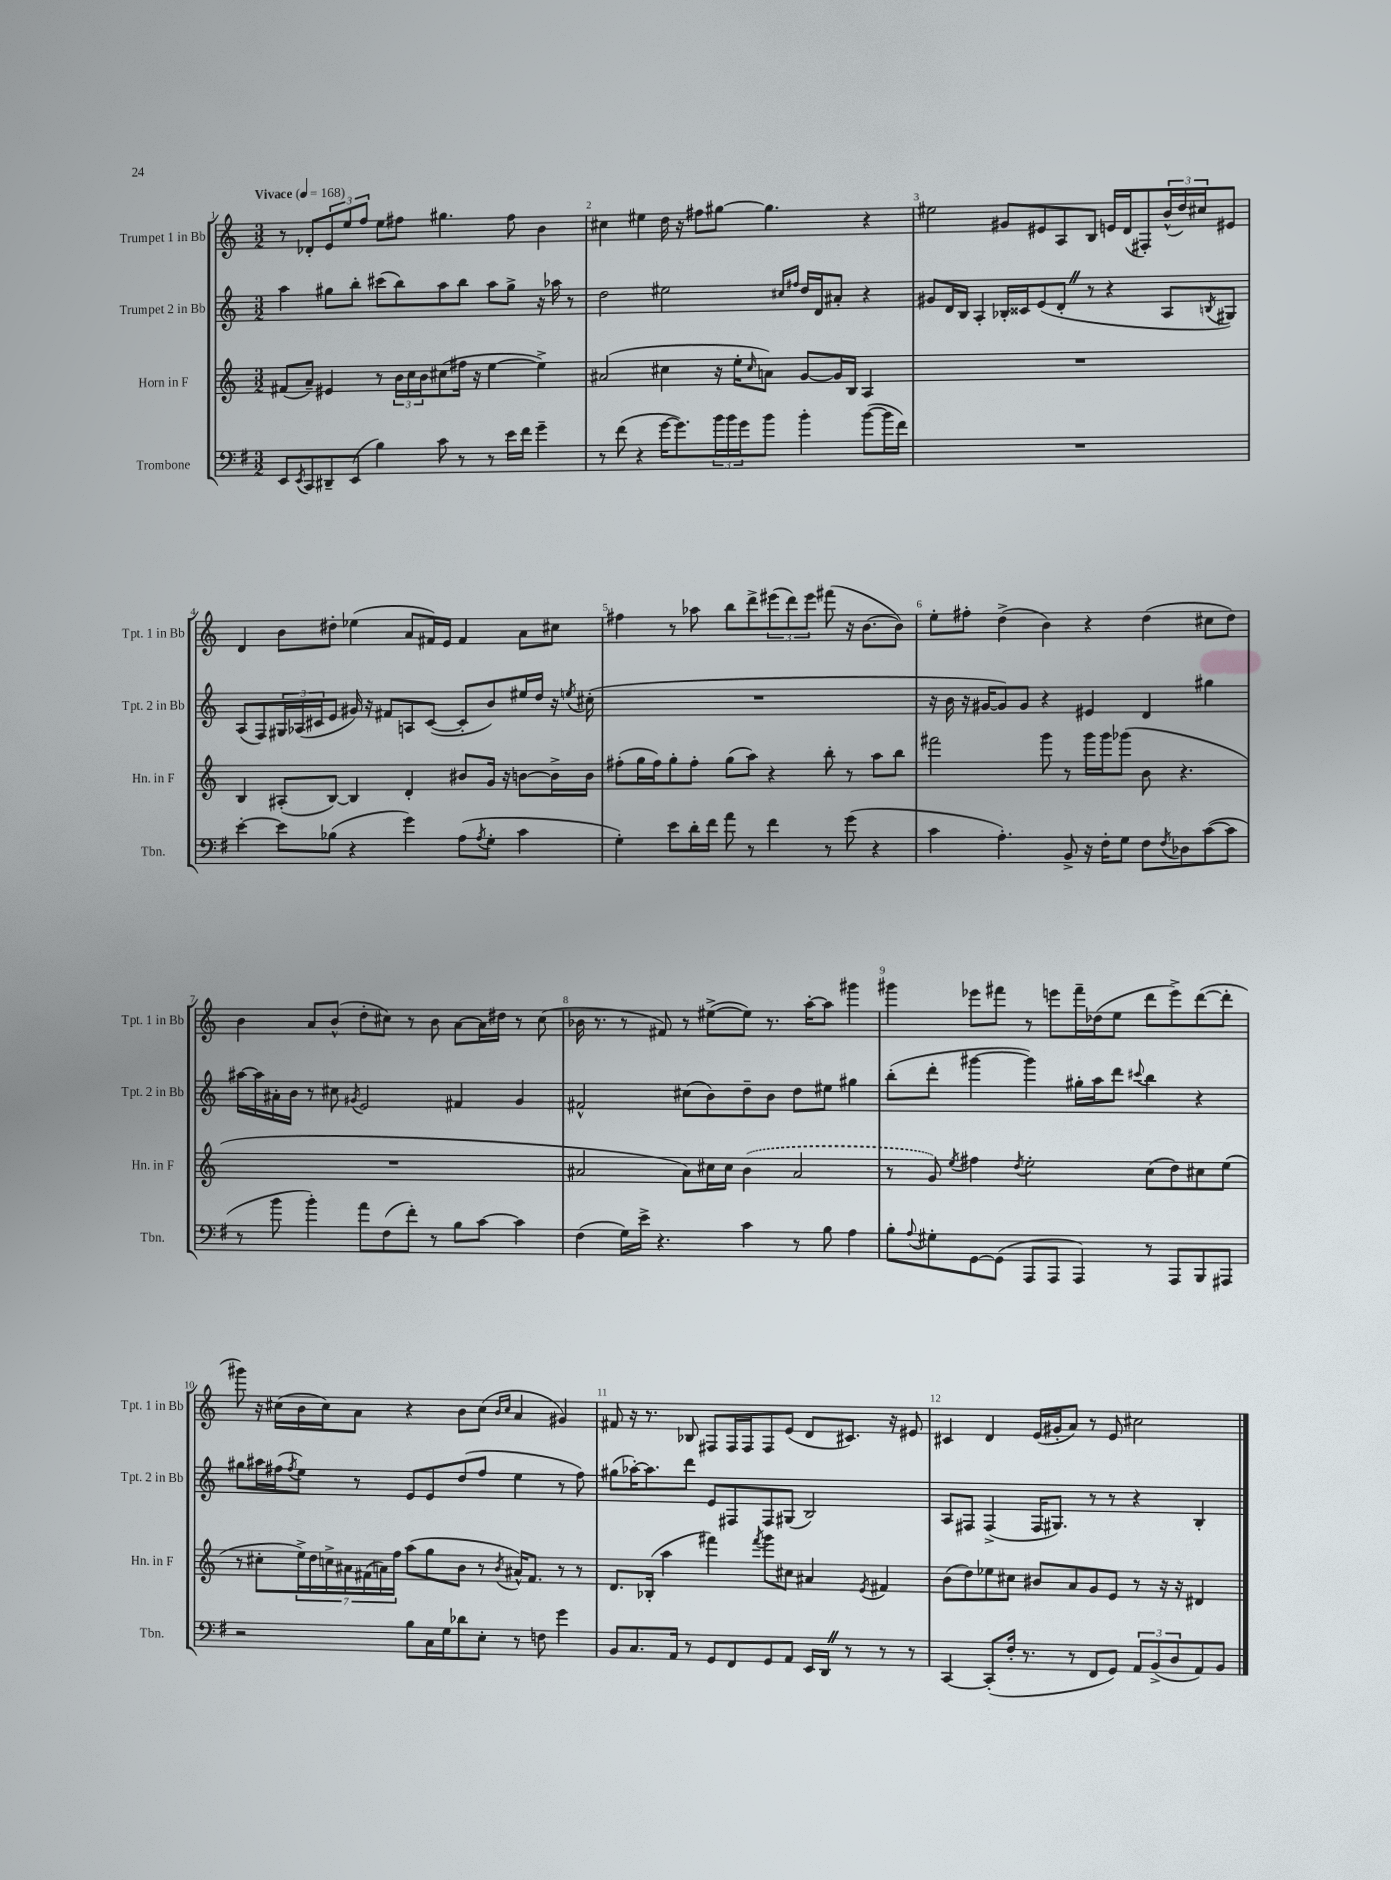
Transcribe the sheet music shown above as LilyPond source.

<<
\new StaffGroup <<
\new Staff = "s0" \with { instrumentName = "Trumpet 1 in Bb" shortInstrumentName = "Tpt. 1 in Bb" } {
    \clef treble \key c \major \numericTimeSignature \time 3/2 \tempo "Vivace" 4 = 168
    r8 des'8-. \tuplet 3/2 { e'8 e''8 f''8 } e''8 fis''8 gis''4. fis''8 b'4 |
    cis''4 eis''4 d''16 r16 fis''8 gis''8~ gis''4. r4 |
    eis''2 gis'8 eis'8 a8 b8 e'16 d'16( fis8-.) \tuplet 3/2 { b'16-^( d''16) cis''16 } eis'8 |
    d'4 b'8 dis''8-. ees''4( a'8 fis'16) e'16 fis'4 a'8 cis''8 |
    fis''4 r8 aes''8 b''8 d'''8-> \tuplet 3/2 { eis'''8( d'''8) eis'''8 } fis'''8( r16 b'8.~ b'8) |
    e''8-. fis''8-. d''4->( b'4) r4 d''4( cis''8 d''8) |
    b'4 a'8 b'8-^( d''8-. cis''8) r8 b'8 a'8~ a'16 dis''16 r8 cis''8( |
    bes'16 r8. r8 fis'8) r8 eis''8~->( eis''8) r8. a''16~-. a''8 gis'''4 |
    gis'''4 ees'''8 fis'''8 r8 e'''8 fis'''16-- des''16( e''8 d'''8 e'''8->) d'''8~( d'''8-. |
    gis'''8) r16 cis''16( b'16 cis''16) a'8 r4 b'8 cis''8( \grace { b'16 cis''16 } a'4 gis'4) |
    fis'8 r16 r8. bes8 fis8 fis16 fis16 fis8 e'8( d'8 cis'8.) r16 eis'8 |
    cis'4 d'4 e'16( gis'16-. a'8) r8 e'8 cis''2 \bar "|." |
}
\new Staff = "s1" \with { instrumentName = "Trumpet 2 in Bb" shortInstrumentName = "Tpt. 2 in Bb" } {
    \clef treble \key c \major \numericTimeSignature \time 3/2
    a''4 gis''8 b''8-. cis'''8( b''8) a''8 b''8 a''8 gis''8-> r16 aes''16 r8 |
    d''2 eis''2 \grace { cis''16 fis''16 } d''16 d'16 ais'8-. r4 |
    gis'8 d'16 b16 a4-. bes16-. cisis'16 e'8( d'8-. \once \override BreathingSign.text = \markup { \musicglyph "scripts.caesura.straight" } \breathe r8 r4 a8 \acciaccatura { b8 } gis8) |
    a8( f8) \tuplet 3/2 { gis16 aes16( cis'16 } e'8 gis'16) r16 fis'8 a8 cis'8~( cis'8-. b'8) eis''16 d''16 r16 \acciaccatura { e''8 } cis''16-.( |
    R1. |
    r16 b'16 r16 gis'16~ gis'8) gis'8 r4 eis'4 d'4 gis''4 |
    ais''16~ ais''16 ais'16-. b'16 r8 cis''8 \acciaccatura { gis'8 } e'2 fis'4 gis'4 |
    fis'2-^ cis''8( b'8) d''8-- b'8 d''8 eis''8 gis''4 |
    b''8-.( d'''8-. gis'''4~ gis'''4) gis''16-. a''16 d'''8 \appoggiatura { cis'''8 } b''4 r4 |
    gis''8 ais''16 fis''16( \acciaccatura { fis''8 } e''8) r8 e'8 e'8 d''8( fis''8 e''4 r8 fis''8) |
    gis''8( aes''16~-.) aes''8. d'''8 e'8 fis8 fis8 gis8( b2) |
    a8 fis8 fis4->( fis16 gis8.) r8 r8 r4 b4-. \bar "|." |
}
\new Staff = "s2" \with { instrumentName = "Horn in F" shortInstrumentName = "Hn. in F" } {
    \clef treble \key c \major \numericTimeSignature \time 3/2
    fis'8( a'8--) eis'4 r8 \tuplet 3/2 { b'16 c''16 b'16 } cis''8( fis''16 r16 e''4~ e''4->) |
    ais'2( cis''4 r16 e''16-. \grace { cis''16 } a'8) g'8~ g'16 b16 a4 |
    R1. |
    b4 ais8-.( b8~) b4 d'4-. bis'8 g'16 r16 b'8~ b'16-> b'16 |
    fis''8-.( g''16 fis''16) g''8-. fis''8-. g''8( a''8) r4 b''8-. r8 a''8 b''8 |
    fis'''2 g'''8 r8 g'''16 g'''16 ges'''8( b'8 r4. |
    R1. |
    ais'2 ais'8) cis''16 cis''16 \once \slurDashed b'4( ais'2 |
    r8 g'8) \acciaccatura { e''8 } fis''4 \acciaccatura { d''8 } e''2-. c''8( d''8) cis''8 e''8( |
    r8 cis''8-. \tuplet 7/4 { e''16->) d''16 c''16-> ais'16 fis'16( a'16) f''16 } a''8( g''8 b'8 r8 \acciaccatura { b'8 } ais'16-^) fis'8. r8 r8 |
    d'8. bes16-.( a''4 fis'''4) \acciaccatura { fis'''8 } g'''8 cis''8 ais'4 \acciaccatura { e'8 } fis'4 |
    b'8( d''8) ees''8 cis''8 bis'8 a'8 g'8 e'8 r8 r16 r16 dis'4 \bar "|." |
}
\new Staff = "s3" \with { instrumentName = "Trombone" shortInstrumentName = "Tbn." } {
    \clef bass \key g \major \numericTimeSignature \time 3/2
    e,8 \acciaccatura { e,8 } c,8 dis,8-- e,8( b4) c'8 r8 r8 e'16 fis'16 g'4-- |
    r8 fis'8( r4 g'16~ g'8.) \tuplet 3/2 { b'16 b'16 g'16 } b'8 b'4-. b'8~( b'16 fis'16) |
    R1. |
    e'4~-. e'8 bes8( r4 g'4) a8( \acciaccatura { a8 } g8-. c'4 |
    g4-.) e'8 d'16-. fis'16 a'8 r8 fis'4 r8 g'8( r4 |
    c'4 a4.-.) b,8-> r16 fis16-. g8 fis8 \acciaccatura { fis8 } des8 c'8~( c'8 |
    r8 b'8 b'4-.) a'8 fis8( fis'8-.) r8 b8 c'8~ c'4 |
    fis4( g16) e'16-> r4. c'4 r8 b8 a4 |
    b8-. \appoggiatura { a8 } gis8-. g,8~ g,8( a,,8 a,,8 a,,4) r8 a,,8 b,,8 ais,,8 |
    r2 b8 c16 g16 des'8 e8-. r8 f8 g'4 |
    b,8 c8. a,16 r8 g,8 fis,8 g,8 a,8 e,16 d,16 \once \override BreathingSign.text = \markup { \musicglyph "scripts.caesura.straight" } \breathe r8 r8 r8 |
    c,4~ c,8-.( fis16-. r8. r8 fis,8 g,8) \tuplet 3/2 { a,8 b,8->( d8 } a,8) b,8 \bar "|." |
}
>>
>>
\layout { \context { \Score \override BarNumber.break-visibility = ##(#f #t #t) barNumberVisibility = #all-bar-numbers-visible } }
